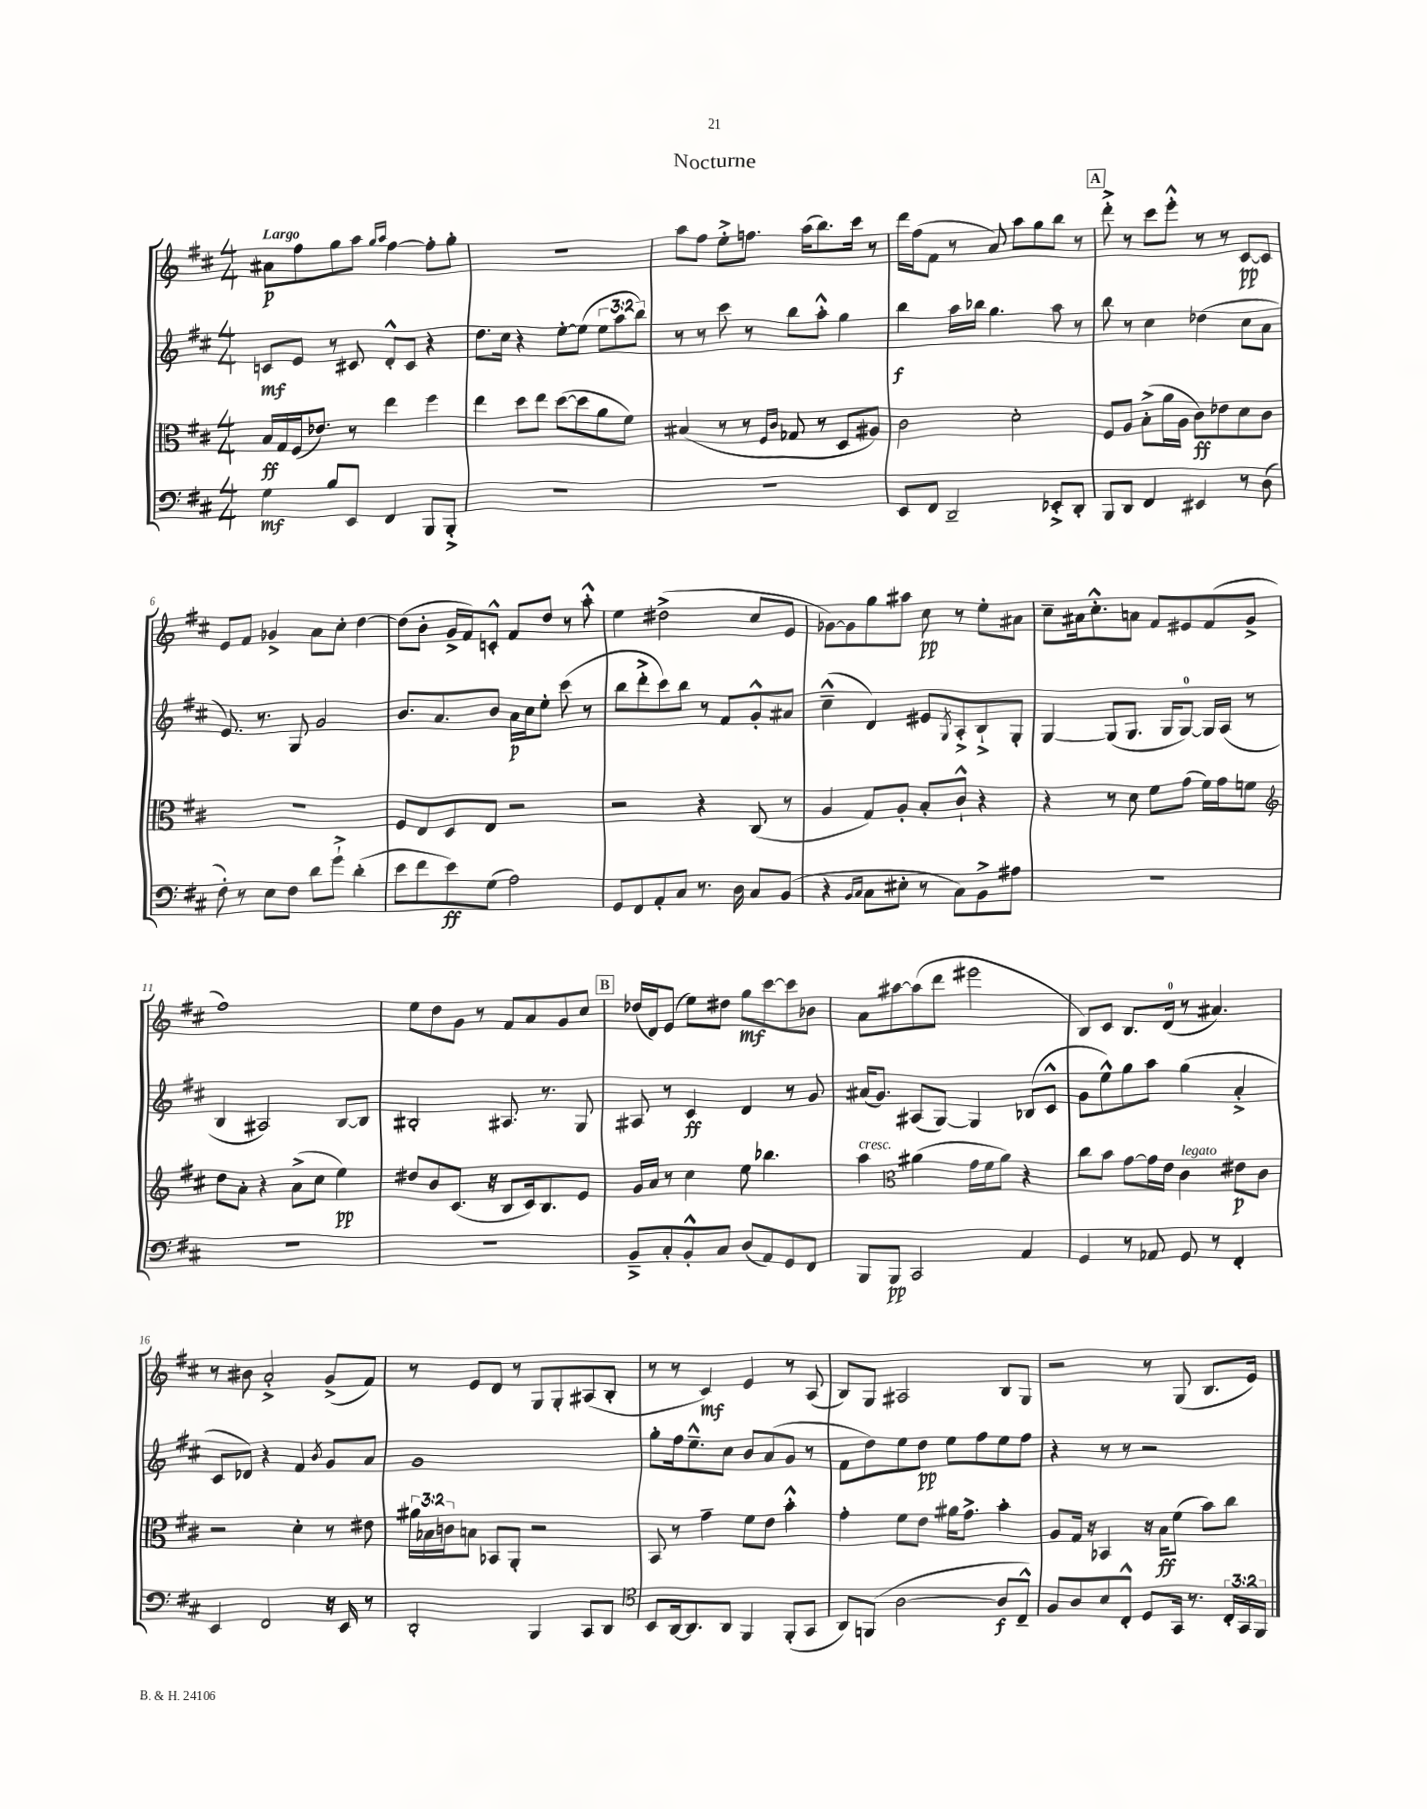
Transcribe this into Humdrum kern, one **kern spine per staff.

**kern	**kern	**kern	**kern
*staff4	*staff3	*staff2	*staff1
*clefF4	*clefC3	*clefG2	*clefG2
*k[f#c#]	*k[f#c#]	*k[f#c#]	*k[f#c#]
*M4/4	*M4/4	*M4/4	*M4/4
4G	16B	8c	8a#
.	16G	.	.
.	(16F#	8e	8ff#
.	8.e-)	.	.
8B	.	8r	8gg
8EE	8r	8c#	8aa
.	.	.	16qqgg
.	.	.	16qqaa
4FF#	4ee	8d'^^	[4ff#
.	.	8c#	.
8BBB	4ff#	4r	8ff#']
8BBB'^	.	.	8gg'
=	=	=	=
1r	4ee	8.dd	1r
.	.	16cc#	.
.	8dd	4r	.
.	8ee	.	.
.	([8dd	[8ee'	.
.	8dd]	(8ee]	.
.	8a	12ee	.
.	.	12aa	.
.	8f#)	.	.
.	.	12bb)	.
=	=	=	=
1r	(4B#	8r	8aa
.	.	8r	8ff#
.	8r	8ccc#	8ee'^
.	8r	8r	8.ff
.	16qqF#	.	.
.	16qqc#	.	.
.	8G-	8bb	.
.	.	.	(16aa
.	8r	8aa'^^	8.bb)
.	8D	4gg	.
.	.	.	16ccc#
.	8A#)	.	8r
=	=	=	=
8EE	2c#	4bb	16ddd
.	.	.	(16ff#
8FF#	.	.	8f#
2DD~	.	16aa	8r
.	.	16bb-	.
.	.	4.gg	8a)
.	2d'	.	8aa
.	.	.	8gg
8EE-'^	.	8aa	8bb
8DD'	.	8r	8r
=	=	=	=
8BBB	8F#	8bb	8ddd'^
8DD	8A	8r	8r
4FF#	(8B'^	4cc#	8ccc#
.	16a	.	8eee'^^
.	16A	.	.
4EE#	8c#)	(4dd-	8r
.	8e-	.	8r
8r	8d	8cc#	[8c#
(8D	8c#	8a	8c#]
=	=	=	=
8F#')	1r	8.e)	8e
8r	.	.	8f#
.	.	8.r	.
8E	.	.	4g-^
8F#	.	8G	.
8d	.	2g	8a
8g`^	.	.	8cc#'
(4d'	.	.	[4dd
=	=	=	=
8e	8F#	8.b	(8dd]
8f#	8E	.	8b'
.	.	8.a	.
8e)	8D	.	16g^
.	.	.	16f#)
(8G	8E	8b	8c'^^
2A)	2r	16a	8f#
.	.	16cc#	.
.	.	8ee'	8dd
.	.	(8ccc#	8r
.	.	8r	8aa'^^
=	=	=	=
8GG	2r	8bb	4ee
8FF#	.	8ddd'^	.
8AA'	.	8ccc#)	(2dd#^
8C#	.	8bb	.
8.r	4r	8r	.
.	.	8f#	.
16D	.	.	.
8C#	(8C#	8g'^^	8cc#
(8BB	8r	8a#	8e
=	=	=	=
4r	4A	(4cc#~^^	[8g-)
.	.	.	8g-]
16qqBB	.	.	.
16qqC#	.	.	.
8C#	8G)	4d)	8gg
8E#'	8A'	.	8aa#
8r	8B'	8e#	8cc#
.	.	8qG	.
8C#)	8c#`^^	8A'^	8r
8BB^	4r	8B`^	8ee'
8A#	.	8G'	8a#
=	=	=	=
1r	4r	[4G	8cc#~
.	.	.	16a#
.	.	.	8.cc#'^^
.	8r	(8G]	.
.	8d	8.G	8a
.	8f#	.	8f#
.	.	16G	.
.	(8g	[8G)	8e#
.	16f#)	16G]	(8f#
.	16g	(16A	.
.	8f	8r	8g^
=	=	=	=
*	*clefG2	*	*
1r	8dd	4B	1ff#)
.	8a'	.	.
.	4r	2A#)	.
.	(8a^	.	.
.	8cc#	.	.
.	4ee)	[8B	.
.	.	8B]	.
=	=	=	=
1r	8dd#	2B#'	8ee
.	8b	.	8dd
.	(8.c#	.	8g
.	.	.	8r
.	16r	.	.
.	8B	8.A#	8f#
.	16c#)	.	8a
.	8.B	8.r	.
.	.	.	8g
.	8e	8G	8cc#
=	=	=	=
8BB~^	16g	8A#	(16dd-
.	16a	.	16d)
8C#'	8r	8r	(8e
8BB'^^	4cc#	4c#	8ee)
8C#	.	.	8dd#
(8D	8ee	4d	8gg
8AA)	4.bb-	.	[8ccc#
8GG	.	8r	8ccc#]
8FF#	.	8g	8b-
=	=	=	=
8BBB	4aa	(16a#	8a
.	.	8.g)	.
8BBB	.	.	[8aa#
*	*clefC3	*	*
2CC#	(4a#	(8A#	(8aa#]
.	.	[8G)	8ddd
.	16g	4G]	2eee#
.	16f#	.	.
.	8a#)	.	.
4AA	4r	(8B-	.
.	.	8c#^^	.
=	=	=	=
4GG	8cc#	8g	8B)
.	8b	8ee^^)	8c#
8r	[8g	8gg	8.B
8AA-	16g]	8aa	.
.	16e	.	(16d
8GG	4c#	(4gg	8r
8r	.	.	4.a#)
4FF#'	8e#	4a'^	.
.	8c#	.	.
=	=	=	=
4EE	2r	8c#	8r
.	.	8d-)	8b#
2FF#	.	4r	2a'^
.	4d'	4f#	.
.	.	8qb	.
16r	8r	8g	(8g^
16EE	.	.	.
8r	8e#	8a	8f#)
=	=	=	=
2DD'	24a#	1g	8r
.	24B-	.	.
.	24c	.	.
.	8B	.	8e
.	8BB-	.	8d
.	8AA'	.	8r
4BBB	2r	.	8G
.	.	.	8G'
8CC#	.	.	(8A#
8DD	.	.	8B'
=	=	=	=
*clefC4	*	*	*
8BB	8BB	8gg'	8r
[16AA	8r	16ff#	8r
8.AA]	.	8.ee~^^	.
.	4g~	.	4c#)
8AA	.	8cc#	.
4FF#	8f#	8b	4e
.	8e	(8a	.
(8FF#'	4b'^^	8g	8r
8GG	.	8r	(8A
=	=	=	=
8AA)	4g'	8f#	8B)
(8FF	.	8dd)	8G
[2A	8f#	8ee	2A#
.	8e	8dd	.
.	16a#	8ee	.
.	8.g^	.	.
.	.	8ff#	.
8A]	4b'	8ee	8B
8C#~^^)	.	8ff#	8G
=	=	=	=
8F#	8A	4r	2r
8A	16G	.	.
.	16r	.	.
8B	4BB-	8r	.
8C#'^^	.	8r	.
8D	16r	2r	8r
.	16B	.	.
16GG	(8f#	.	(8G
8.r	.	.	.
.	8b)	.	8.B
24C#'	8cc#	.	.
24GG	.	.	.
.	.	.	16e)
24FF#	.	.	.
==	==	==	==
*-	*-	*-	*-
